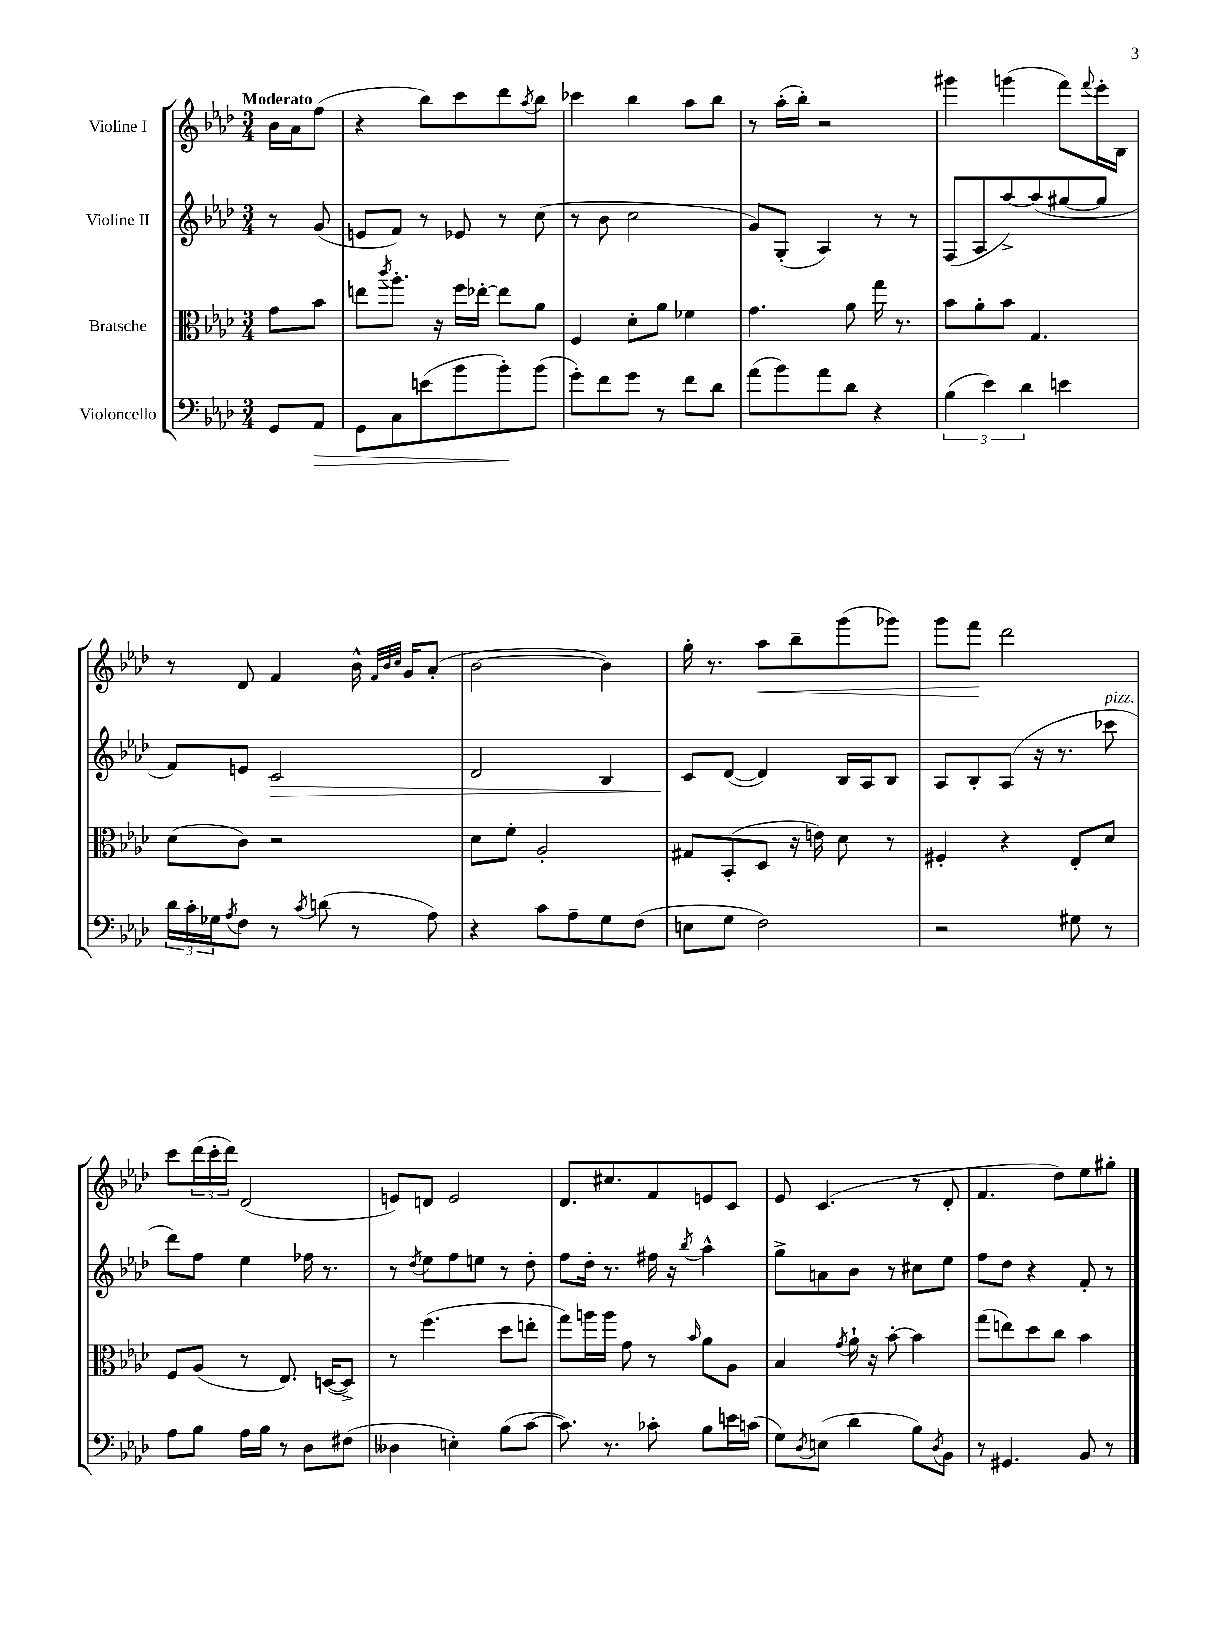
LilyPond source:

<<
\new StaffGroup <<
\new Staff = "s0" \with { instrumentName = "Violine I" } {
    \clef treble \key aes \major \numericTimeSignature \time 3/4 \partial 4 \tempo "Moderato"
    bes'16 aes'16 f''8( |
    r4 bes''8) c'''8 des'''8 \acciaccatura { aes''8 } bes''8 |
    ces'''4 bes''4 aes''8 bes''8 |
    r8 aes''16-.( bes''16-.) r2 |
    gis'''4 g'''4( f'''8) \appoggiatura { f'''8 } ees'''16-. bes16 |
    r8 des'8 f'4 bes'16-^ \grace { f'32 bes'32 c''32 } g'16 aes'8-.( |
    bes'2~ bes'4) |
    g''16-. r8. aes''8\< bes''8-- g'''8( ges'''8) |
    g'''8 f'''8\! des'''2 |
    c'''8 \tuplet 3/2 { des'''16( c'''16-. des'''16) } des'2( |
    e'8) d'8 e'2 |
    des'8. cis''8. f'8 e'8 c'8 |
    ees'8 c'4.( r8 des'8-. |
    f'4. des''8) ees''8 gis''8-. \bar "|." |
}
\new Staff = "s1" \with { instrumentName = "Violine II" } {
    \clef treble \key aes \major \numericTimeSignature \time 3/4 \partial 4
    r8 g'8( |
    e'8 f'8) r8 ees'8 r8 c''8( |
    r8 bes'8 c''2 |
    g'8) g8-.( aes4) r8 r8 |
    f8( aes8 aes''8~->) aes''8( gis''8~ gis''8 |
    f'8) e'8 c'2\> |
    des'2 bes4 |
    c'8\! des'8~( des'4) bes16 aes16 bes8 |
    aes8 bes8-. aes8( r16 r8. ces'''8^\markup { \italic "pizz." } |
    des'''8) f''8 ees''4 fes''16 r8. |
    r8 \acciaccatura { des''8 } ees''8 f''8 e''8 r8 des''8-. |
    f''8 des''16-. r8. fis''16 r16 \acciaccatura { bes''8 } aes''4-^ |
    g''8-> a'8 bes'8 r8 cis''8 ees''8 |
    f''8 des''8 r4 f'8-. r8 \bar "|." |
}
\new Staff = "s2" \with { instrumentName = "Bratsche" } {
    \clef alto \key aes \major \numericTimeSignature \time 3/4 \partial 4
    g'8 bes'8 |
    e''8 \acciaccatura { c'''8 } aes''8.-. r16 f''16 ees''16~-. ees''8 aes'8 |
    f4 des'8-. aes'8 fes'4 |
    g'4. aes'8 g''16 r8. |
    bes'8 aes'8-. bes'8 g4. |
    des'8( c'8) r2 |
    des'8 f'8-. aes2-. |
    gis8 bes,8-.( des8 r16 e'16) des'8 r8 |
    fis4-. r4 ees8-. des'8 |
    f8 aes8( r8 ees8.) d16~( d8->) |
    r8 f''4.( des''8 e''8-. |
    g''8) a''16 a''16 g'8 r8 \grace { bes'16 } aes'8 aes8 |
    bes4 \acciaccatura { g'8 } aes'16-! r16 bes'8~-. bes'4 |
    g''8( e''8) des''8 c''8 bes'4 \bar "|." |
}
\new Staff = "s3" \with { instrumentName = "Violoncello" } {
    \clef bass \key aes \major \numericTimeSignature \time 3/4 \partial 4
    g,8 aes,8\> |
    g,8 c8 e'8( bes'8 bes'8-.\!) bes'8( |
    g'8-.) f'8 g'8 r8 f'8 des'8 |
    aes'8( bes'8) aes'8 des'8 r4 |
    \tuplet 3/2 { bes4( ees'4) des'4 } e'4 |
    \tuplet 3/2 { des'16 c'16-. ges16 } \acciaccatura { aes8 } f8 r8 \acciaccatura { c'8 } d'8( r8 aes8) |
    r4 c'8 aes8-- g8 f8( |
    e8 g8 f2) |
    r2 gis8 r8 |
    aes8 bes8 aes16 bes16 r8 des8 fis8( |
    deses4 e4-.) bes8( c'8~ |
    c'8.) r8. ces'8-. bes8 e'16 c'16( |
    g8) \acciaccatura { des8 } e8( des'4 bes8) \acciaccatura { des8 } bes,8 |
    r8 gis,4. bes,8 r8 \bar "|." |
}
>>
>>
\layout { \context { \Score \remove "Bar_number_engraver" } }
